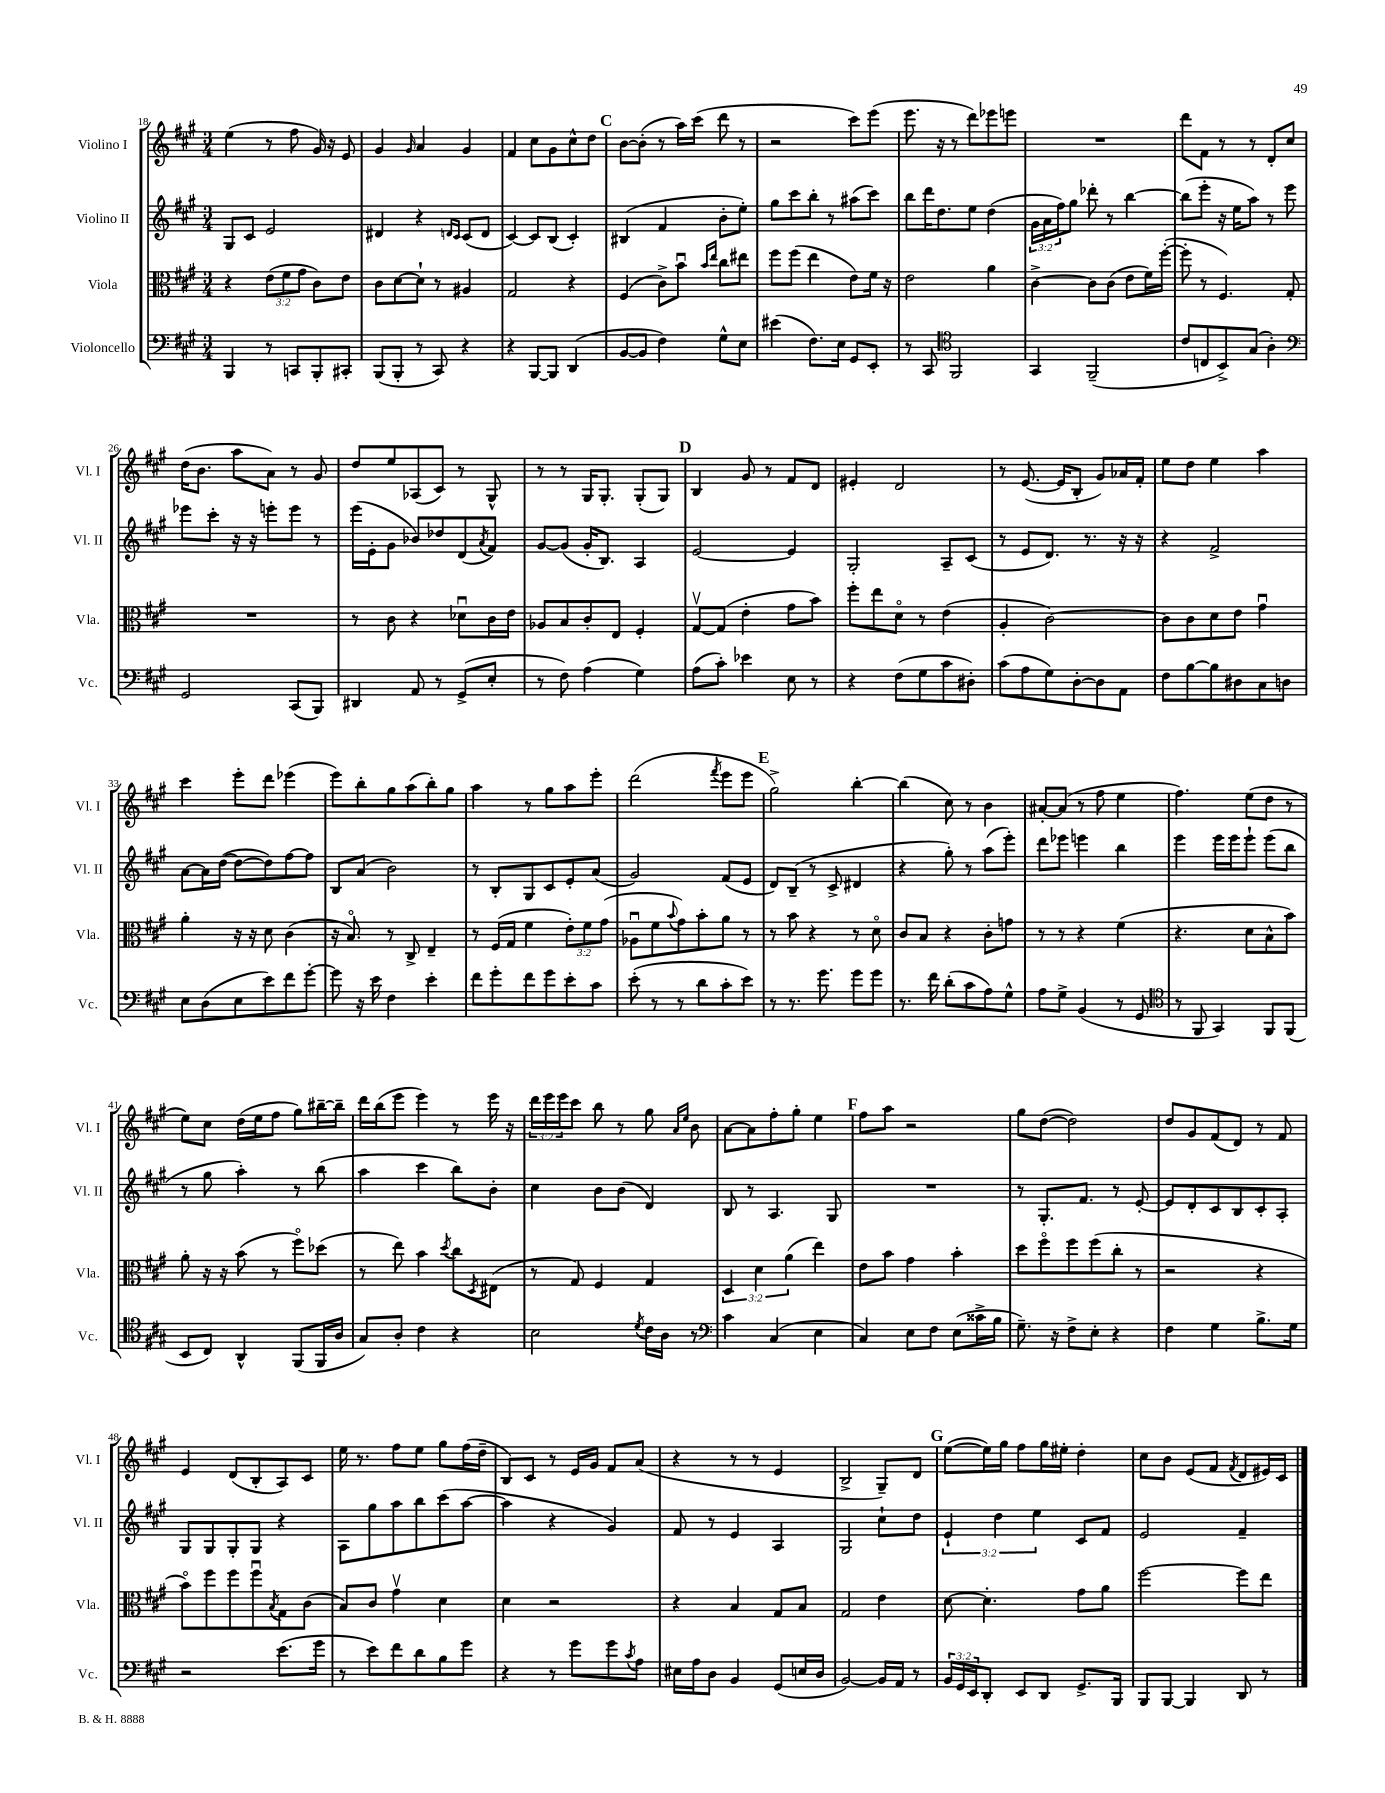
<<
\new StaffGroup <<
\new Staff = "s0" \with { instrumentName = "Violino I" shortInstrumentName = "Vl. I" } {
    \clef treble \key a \major \numericTimeSignature \time 3/4 \override Staff.TupletNumber.text = #tuplet-number::calc-fraction-text
    e''4( r8 fis''8 gis'16) r16 e'8 |
    gis'4 \grace { gis'16 } a'4 gis'4 |
    fis'4 cis''8 gis'8 cis''8-^ d''8 |
    \mark \markup { \bold "C" } b'8~ b'8-.( r8 a''16) cis'''16( d'''8 r8 |
    r2 cis'''8) e'''8( |
    e'''8. r16 r8 d'''8) ees'''8 e'''8 |
    R2. |
    d'''8 fis'8 r8 r8 d'8-. cis''8 |
    d''16( b'8. a''8 a'8) r8 gis'8 |
    d''8 e''8 aes8( cis'8) r8 gis8-^ |
    r8 r8 gis16 gis8.-. gis8-.( gis8) |
    \mark \markup { \bold "D" } b4 gis'8 r8 fis'8 d'8 |
    eis'4-. d'2 |
    r8 e'8.~( e'16 b8-. gis'8) aes'16 fis'16-. |
    e''8 d''8 e''4 a''4 |
    cis'''4 e'''8-. d'''8 ees'''4( |
    e'''8) b''8-. gis''8 a''8( b''8-.) gis''8 |
    a''4 r8 gis''8 a''8 e'''8-. |
    d'''2( \acciaccatura { fis'''8 } e'''8 e'''8 |
    \mark \markup { \bold "E" } gis''2->) b''4~-. |
    b''4( cis''8) r8 b'4 |
    ais'8~-. ais'8( r8 fis''8 e''4 |
    fis''4.) e''8( d''8 r8 |
    e''8) cis''8 d''16( e''16 fis''8 gis''8) bis''16~-- bis''16-- |
    d'''16 b''16( e'''8 e'''4) r8 e'''16 r16 |
    \tuplet 3/2 { d'''16 e'''16 e'''16 } cis'''8 b''8 r8 gis''8 \grace { a'16 e''16 } b'8 |
    a'8~ a'8 fis''8-. gis''8-. e''4 |
    \mark \markup { \bold "F" } fis''8 a''8 r2 |
    gis''8 d''8~( d''2) |
    d''8 gis'8 fis'8( d'8) r8 fis'8 |
    e'4 d'8( b8-. a8) cis'8 |
    e''16 r8. fis''8 e''8 gis''8 fis''16( d''16-- |
    b8) cis'8 r8 e'16 gis'16 fis'8 a'8( |
    r4 r8 r8 e'4 |
    b2-> gis8--) d'8 |
    \mark \markup { \bold "G" } e''8~( e''16) gis''16 fis''8 gis''16 eis''16-. d''4-. |
    cis''8 b'8 e'8( fis'8 \acciaccatura { fis'8 } d'8 eis'16) cis'16 \bar "|." |
}
\new Staff = "s1" \with { instrumentName = "Violino II" shortInstrumentName = "Vl. II" } {
    \clef treble \key a \major \numericTimeSignature \time 3/4 \override Staff.TupletNumber.text = #tuplet-number::calc-fraction-text
    gis8 cis'8 e'2 |
    dis'4 r4 \grace { d'16 cis'16 } cis'8( d'8 |
    cis'4~) cis'8 b8( cis'4-.) |
    \mark \markup { \bold "C" } bis4( fis'4 b'8-. e''8-.) |
    gis''8 cis'''8 b''8-. r8 ais''8( cis'''8) |
    b''8 d'''16 d''8. e''8 d''4( |
    \tuplet 3/2 { gis'16 a'16 fis''16) } gis''8 des'''8-. r8 b''4~ |
    b''8( e'''8-. r16 e''16 a''8) r8 e'''8 |
    ees'''8 cis'''8-. r16 r16 e'''8-. e'''8 r8 |
    e'''16( e'16-. gis'8 bes'8) des''8 d'8( \acciaccatura { a'8 } fis'8) |
    gis'8~ gis'8( gis'16-. b8.) a4 |
    \mark \markup { \bold "D" } e'2~ e'4 |
    gis2-. a8-- cis'8( |
    r8 e'8 d'8.) r8. r16 r16 |
    r4 fis'2-> |
    a'8~ a'16 d''16~( d''8~ d''8) fis''8~ fis''8 |
    b8 a'8( b'2) |
    r8 b8-. gis8 cis'8 e'8-. a'8( |
    gis'2) fis'8( e'8 |
    \mark \markup { \bold "E" } d'8) b8--( r8 cis'8-> dis'4 |
    r4 gis''8-.) r8 a''8( e'''8-.) |
    d'''8 ees'''8 e'''4 b''4 |
    e'''4 e'''16 e'''16 e'''8-! e'''8( b''8 |
    r8 gis''8 a''4-.) r8 b''8( |
    a''4 cis'''4 b''8) b'8-. |
    cis''4 b'8 b'8( d'4) |
    b8 r8 a4. gis8 |
    \mark \markup { \bold "F" } R2. |
    r8 gis8.-. fis'8. r8 e'8~-. |
    e'8 d'8-. cis'8 b8 cis'8-. a8-. |
    gis8 gis8 gis8-. gis8 r4 |
    a8 gis''8 a''8 b''8 cis'''8( a''8~ |
    a''4 r4 gis'4) |
    fis'8 r8 e'4 a4 |
    gis2 cis''8-! d''8 |
    \mark \markup { \bold "G" } \tuplet 3/2 { e'4-! d''4 e''4 } cis'8 fis'8 |
    e'2 fis'4-- \bar "|." |
}
\new Staff = "s2" \with { instrumentName = "Viola" shortInstrumentName = "Vla." } {
    \clef alto \key a \major \numericTimeSignature \time 3/4 \override Staff.TupletNumber.text = #tuplet-number::calc-fraction-text
    r4 \tuplet 3/2 { e'8( fis'8 gis'8 } cis'8) e'8 |
    cis'8 d'8~ d'8-! r8 ais4 |
    gis2 r4 |
    \mark \markup { \bold "C" } fis4( cis'8->) b'8\downbow \grace { b'16 e''16 } cis''8 eis''8 |
    fis''8 fis''8( e''4 e'8) fis'16 r16 |
    e'2 a'4 |
    cis'4~-> cis'8 cis'8( e'8 fis'16) fis''16~-.( |
    fis''8-. r8 fis4.) gis8-. |
    R2. |
    r8 cis'8 r4 des'8\downbow cis'16 e'16 |
    aes8 b8 cis'8-. e8 fis4-. |
    \mark \markup { \bold "D" } gis8~\upbow gis8( e'4-. gis'8 b'8) |
    fis''8-. e''8 d'8\flageolet r8 e'4( |
    a4-. cis'2~) |
    cis'8 cis'8 d'8 e'8 gis'4\downbow |
    a'4-. r16 r16 d'8 cis'4( |
    r16 b8.\flageolet) r8 cis8-> e4-- |
    r8 fis16( gis16 fis'4 \tuplet 3/2 { e'8-.) fis'8 gis'8( } |
    aes8\downbow fis'8 \appoggiatura { b'8 } gis'8) b'8-. a'8 r8 |
    \mark \markup { \bold "E" } r8 b'8 r4 r8 d'8\flageolet |
    cis'8 b8 r4 cis'8-. g'8 |
    r8 r8 r4 fis'4( |
    r4. d'8 b8-^ b'8) |
    a'8-. r16 r16 b'8( r8 fis''8\flageolet) des''8( |
    r8 e''8) b'4 \acciaccatura { d''8 } cis''8 \acciaccatura { d8 } eis8( |
    r8 gis8) fis4 gis4 |
    \tuplet 3/2 { d4 d'4 a'4( } e''4) |
    \mark \markup { \bold "F" } e'8 b'8 gis'4 b'4-. |
    d''8 fis''8\flageolet fis''8 fis''8( cis''8-. r8 |
    r2 r4 |
    b'8\flageolet) fis''8 fis''8 fis''8\downbow \acciaccatura { b8 } gis8 cis'8( |
    b8) cis'8 gis'4\upbow d'4 |
    d'4 r2 |
    r4 b4 gis8 b8 |
    gis2 e'4 |
    \mark \markup { \bold "G" } d'8~ d'4.-. gis'8 a'8 |
    fis''2~ fis''8 e''8 \bar "|." |
}
\new Staff = "s3" \with { instrumentName = "Violoncello" shortInstrumentName = "Vc." } {
    \clef bass \key a \major \numericTimeSignature \time 3/4 \override Staff.TupletNumber.text = #tuplet-number::calc-fraction-text
    b,,4 r8 c,8 b,,8-. cis,8-. |
    b,,8( b,,8-. r8 cis,8) r4 |
    r4 b,,8~ b,,8 d,4( |
    \mark \markup { \bold "C" } b,8~ b,8 fis4) gis8-^ e8 |
    eis'4( fis8.) e16 gis,8 e,8-. |
    r8 cis,8 \clef tenor fis,2 |
    gis,4 fis,2--( |
    cis'8 c8 b,8->) gis8( a4-.) |
    \clef bass gis,2 cis,8( b,,8) |
    dis,4 a,8 r8 gis,8->( e8-. |
    r8 fis8) a4( gis4) |
    \mark \markup { \bold "D" } a8( cis'8-.) ees'4 e8 r8 |
    r4 fis8( gis8 cis'8 dis8-.) |
    cis'8( a8 gis8) d8~-. d8 a,8 |
    fis8 b8~ b8 dis8 cis8 d8 |
    e8 d8( e8 e'8) fis'8 gis'8~-. |
    gis'8 r16 e'16 fis4 e'4-. |
    fis'8 gis'8-. fis'8 gis'8 e'8-. cis'8 |
    e'8-.( r8 r8 d'8 cis'8-. e'8) |
    \mark \markup { \bold "E" } r8 r8. gis'8. gis'8 gis'8 |
    r8. fis'16 d'8-.( cis'8 a8) gis8-^ |
    a8 gis8-> b,4( r8 gis,8 |
    \clef tenor r8 fis,8 gis,4) fis,8 fis,8( |
    b,8 cis8) a,4-^ fis,8( fis,16 a16 |
    gis8) a8-. cis'4 r4 |
    b2 \acciaccatura { d'8 } cis'16 a16 r8 |
    \clef bass cis'4 cis4( e4 |
    \mark \markup { \bold "F" } cis4) e8 fis8 e8( cisis'16-> b16 |
    gis8.--) r16 fis8-> e8-. r4 |
    fis4 gis4 b8.-> gis16 |
    r2 e'8.( gis'16 |
    r8 e'8) fis'8 d'8 b8 gis'8 |
    r4 r8 gis'8 gis'8 \acciaccatura { cis'8 } a8 |
    eis16 a16 d8 b,4 gis,8( e16 d16 |
    b,2~) b,16 a,16 r8 |
    \mark \markup { \bold "G" } \tuplet 3/2 { b,16 gis,16 e,16 } d,8-. e,8 d,8 gis,8.-> b,,16 |
    b,,8 b,,8~ b,,4 d,8 r8 \bar "|." |
}
>>
>>
\layout { \context { \Score currentBarNumber = #18 } }
